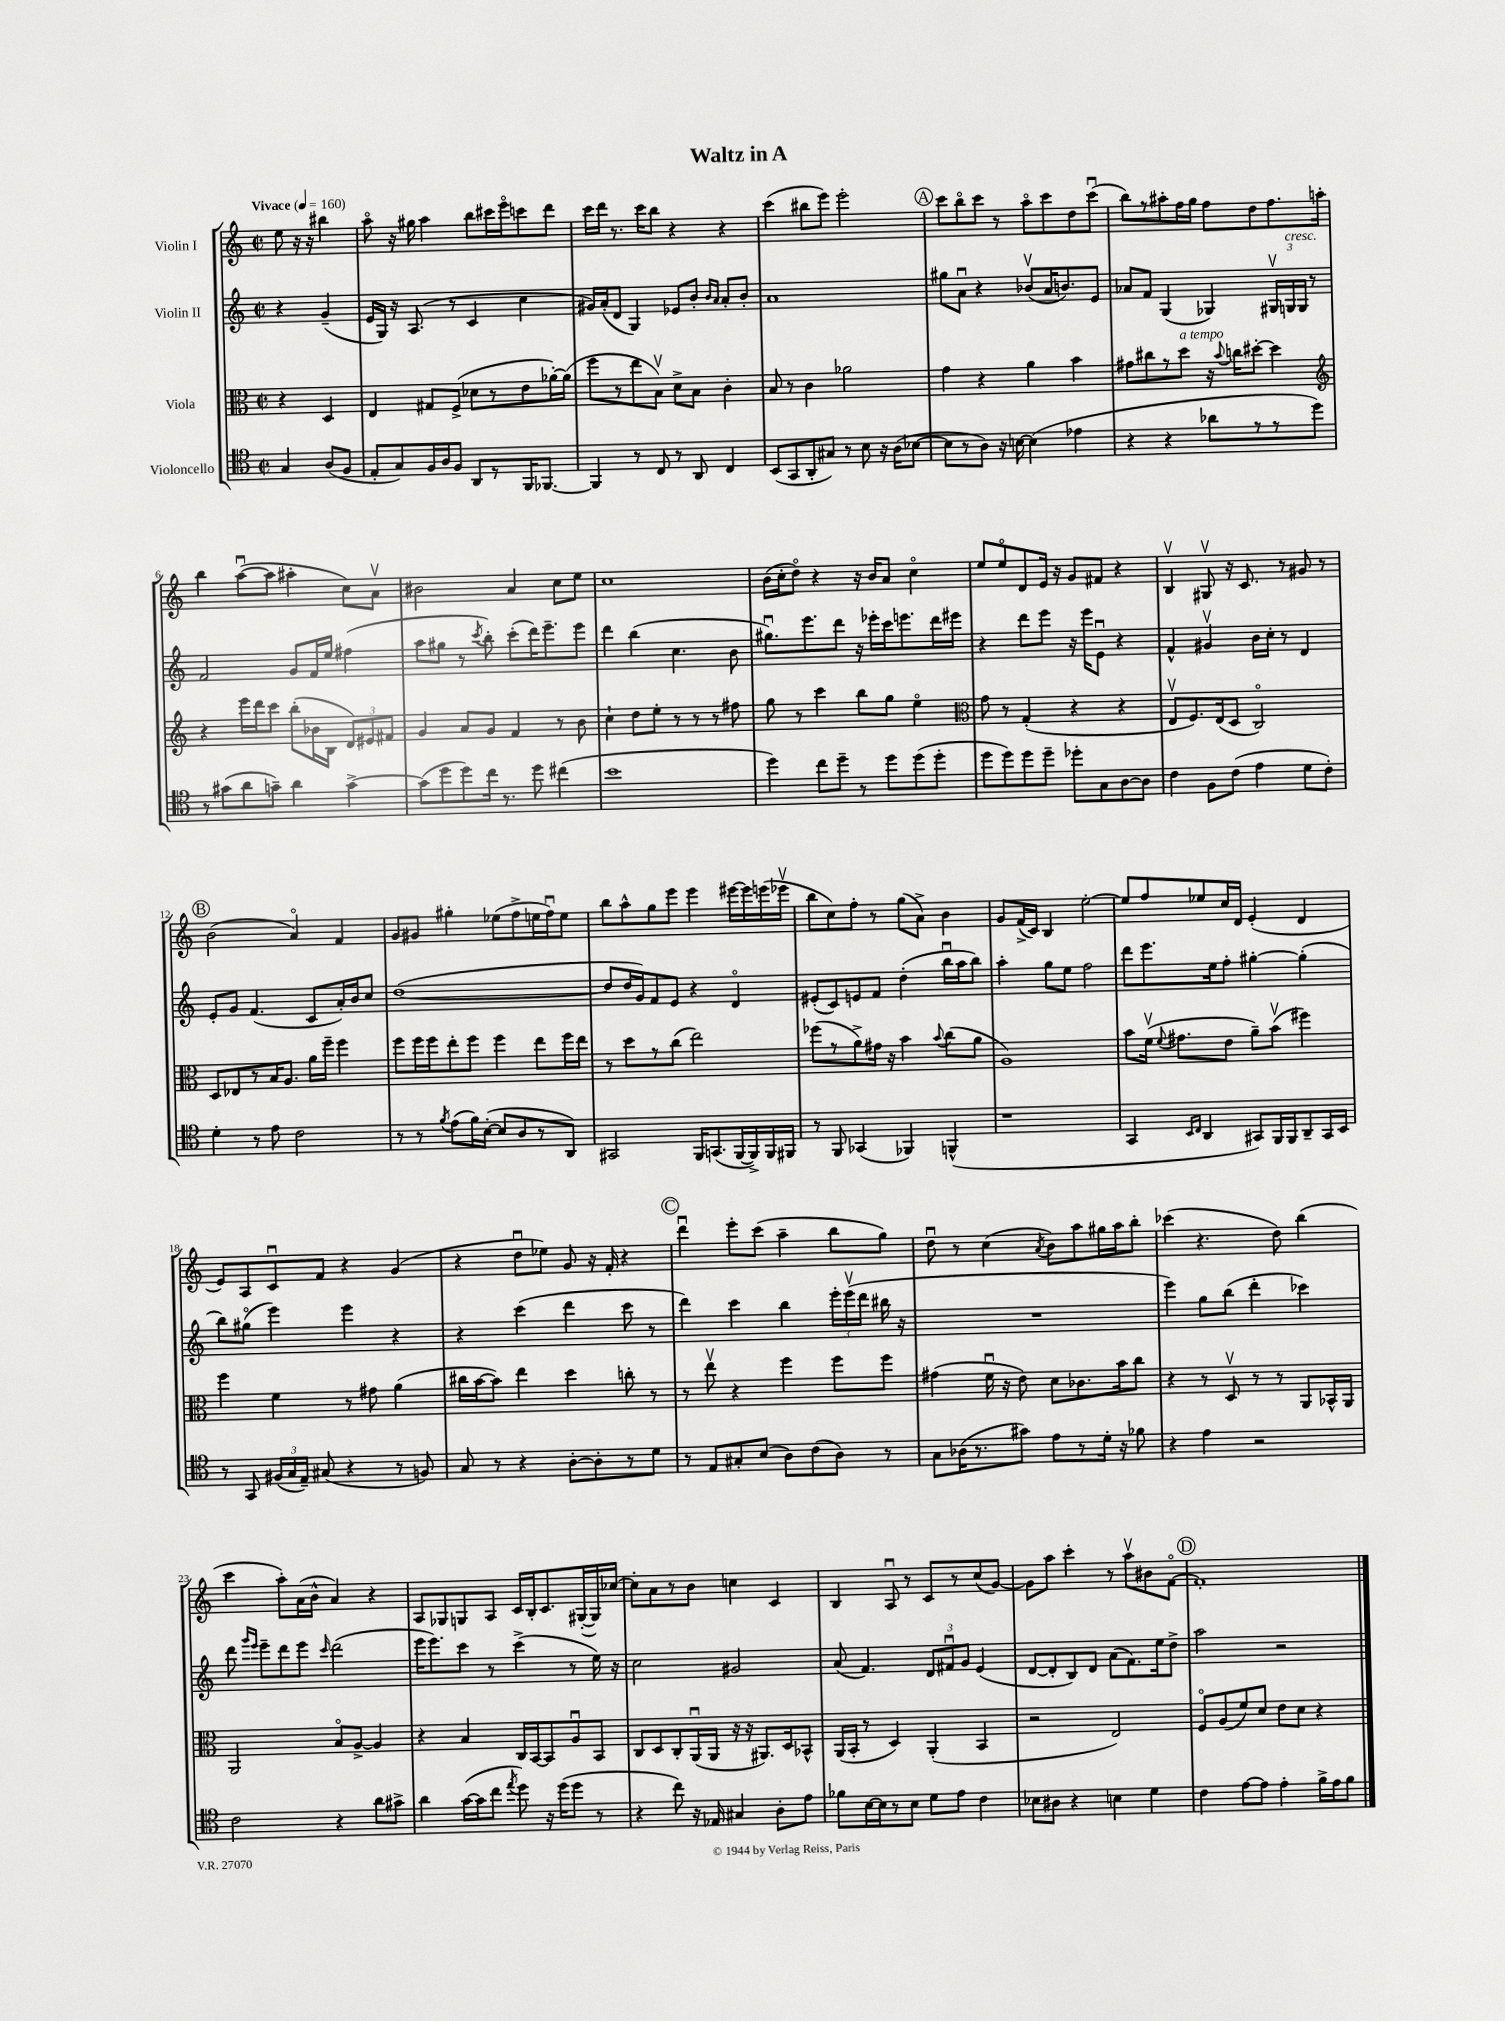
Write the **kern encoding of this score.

**kern	**kern	**kern	**kern
*part4	*part3	*part2	*part1
*staff4	*staff3	*staff2	*staff1
*I"Violoncello	*I"Viola	*I"Violin II	*I"Violin I
*clefC4	*clefC3	*clefG2	*clefG2
*k[]	*k[]	*k[]	*k[]
*M2/2	*M2/2	*M2/2	*M2/2
*met(c|)	*met(c|)	*met(c|)	*met(c|)
*MM160	*MM160	*MM160	*MM160
=	=	=	=
!	!	!	!LO:TX:a:B:t=Vivace
4G/	4r	4r	8ee\
.	.	.	16r
.	.	.	16r
(8A/L	4D/	(4g~/	4bb#X\
8F/J	.	.	.
=1	=1	=1	=1
8E'/L	4E/	16e/LL	8aa\
.	.	16G/JJ)	.
8G/)	.	16r	16r
.	.	(8.A/	16gg#X\
16F/L	8G#X/L	.	4aa\
16A/J	.	.	.
8F/J	(8F^/J	8r	.
8AA/L	8d-X\L	4c/	8bb\L
8r	8r	.	16ccc#X\L
.	.	.	16eee\J
16FF/K	8e\	4cc\	8cccn\
[8.FF-X/J	.	.	.
.	[16a-X'\L)	.	8ddd\J
.	(16a-\JJ]	.	.
=2	=2	=2	=2
4FF-/]	8ff\L	16g#X/LL)	16ccc\LL
.	.	(16a'/J	16ddd\JJ
.	8r	8d/J	8.r
8r	8ee\	4G/)	.
.	.	.	16ccc\KL
8C/	8Bv\J)	.	8bb\J
8r	8d^\L	8e-X/L	4r
8AA/	8B\J	8b'/J	.
.	.	16qqb/LL	.
.	.	16qqa/JJ	.
4C/	4c'\	8a'/L	4r
.	.	8b'/J	.
=3	=3	=3	=3
(8BB/L	8B/	1a	(4ccc\
8GG/	8r	.	.
8AA'/	4c\	.	8bb#X\L
8G#X/J)	.	.	8eee\J)
8r	2a-X\	.	2eee'\
8B\	.	.	.
16r	.	.	.
(16A\KL	.	.	.
[8B-X\J	.	.	.
!!LO:REH:place=s1:t=A
=4	=4	=4	=4
8B-\L]	4g\	8gg#X\L	8ccc\L
8r	.	8au\J	8bb\
8A\J)	4r	4r	8ccc\J
16r	.	.	8r
[16Bn\	.	.	.
(4B\]	4a\	(8b-Xv/L	8aa\L
.	.	16a/K	8ccc\
.	.	8.bn/)	.
4e-X\	4b\	.	8dd\
.	.	8e/J	(8cccu\J
=5	=5	=5	=5
4r	8g#X\L	8a-X/L	8bb\L)
.	8cc#X\	8f/J	8r
4r	8r	(4G/	8aa#X'\
!	!LO:TX:a:i:t=a tempo	!	!
.	8dd\J	.	16ff\L
.	.	.	16gg\JJ
8a-X\L	16r	4G-X/)	8ff\L
.	8qqb/	.	.
.	16ccn\KL	.	.
8r	[8dd#X'\J	.	8dd\
8r	4dd#\]	24G#Xv/LL	8.ff\
!	!	!LO:TX:a:i:t=cresc.	!
.	.	24Gn/	.
.	.	24G/JJ	.
8dd\J)	.	8r	.
.	.	.	16aan'\Jk
!!LO:LB:g=z
=6	=6	=6	=6
*	*clefG2	*	*
8r	4r	2f/	4bb\
(8g#X\L	.	.	.
8a\	16eee\LL	.	([8aau\L
.	16ddd\J	.	.
8gn~\J)	8ccc\J	.	8aa\J]
4a\	(8bb'\L	8g/L	4aa#X'\
.	16b-X\L	16f/L	.
.	16B\JJ	16ee/JJ	.
[4g^\	12d/L)	(4ff#X\	8cc\L)
.	12e#X/	.	.
.	.	.	8av\J
.	12f#X/J	.	.
=7	=7	=7	=7
(8g\L]	4g/	8aa\L	2b#X\
8dd\	.	8gg#X\J	.
8dd\)	8a/L	8r	.
.	.	8qccc/	.
16cc\Jk	8g/J	8bb'\)	.
8.r	.	.	.
.	4f/	(8ccc'\L	4a/
8dd\	.	16ddd\K)	.
.	.	8.eee~\	.
(4cc#X\	8r	.	8cc\L
.	8b\	8eee\J	8ee\J
=8	=8	=8	=8
1b	4cc`\	4ddd\	1cc
.	8dd\L	(4bb\	.
.	8ee'\J	.	.
.	8r	4.cc\	.
.	8r	.	.
.	8r	.	.
.	8ff#X\	8b\	.
=9	=9	=9	=9
4dd\)	8gg\	8.gg#Xu\L)	(16b\LL
.	.	.	16cc'\J
.	8r	.	8dd\J)
.	.	8.eee\	.
8cc\L	4ccc\	.	4r
8dd~\J	.	8ddd\J	.
8r	8bb\L	16r	16r
.	.	16eee-X'\LL	16b/KL
8dd\L	8gg\J	16ccc\J	8a/J
.	.	8.eeen\	.
(8dd\	4ee\	.	4cc\
8dd'\J	.	16ddd\L	.
.	.	16eee#X\JJ	.
=10	=10	=10	=10
*	*clefC3	*	*
8dd\L	8g\	4r	8ee/L
8dd\)	8r	.	8ee/
8dd\	(4G'/	8ddd\L	8d/
8dd~\J	.	8eee\J	16e/Jk
.	.	.	16r
8dd-X'\L	4r	16r	8g/L
.	.	16eee\KL	.
8G\	.	8eu\J	8f#X/J
[8A\	4r	4r	4r
8A\J]	.	.	.
=11	=11	=11	=11
4c\	8Ev/L	4f^^/	4Bv/
.	8.F/)	.	.
8F\L	.	4g#Xv/	8G#Xv/
.	(16E/k	.	.
(8c\J	8D/J	.	16r
.	.	.	8.c/
4e\	2C/)	16b\LL	.
.	.	16cc'\JJ	.
.	.	8r	8r
8d\L	.	4d/	8g#X/
8c'\J)	.	.	8r
!!LO:LB:g=z
!!LO:REH:place=s1:t=B
=12	=12	=12	=12
4d'\	8D/L	8e'/L	(2b\
.	8E-X/	8g/J	.
8r	8r	(4.f/	.
8e\	16B/K	.	.
.	8.A/J	.	.
2c\	.	.	4a/)
.	16a\LL	8c/L	.
.	16ff~\JJ	.	.
.	4ff\	16a'/L)	4f/
.	.	16b/J	.
.	.	8cc/J	.
=13	=13	=13	=13
8r	8ff\L	([1dd	8g/L
8r	16ff\L	.	8g#X/J
.	16ff\J	.	.
8qf/	.	.	.
(8e\L	8ee'\	.	4gg#X'\
16f\L)	8ff\J	.	.
([16B'\JJ	.	.	.
8B/L]	4ff\	.	(8ee-X\L
8A/	.	.	8ff^\
8r	8ee\L	.	16een\L
.	.	.	16ffu\J)
8AA/J)	16ff\L	.	8ee\J
.	16ee\JJ	.	.
=14	=14	=14	=14
2GG#X/	8r	8dd/L]	8bb\L
.	8dd\L	16dd/L	8aa^^\
.	.	16g/J)	.
.	8r	8f/	8gg\
.	(8cc\J	8e/J	8eee\J
16FF/KL	2ee\)	4r	4eee\
(8.GGn/	.	.	.
[16FF/L	.	4d/	[16eee#X\LL
16FF^/])	.	.	16eee#\]
16FF/	.	.	(16eeen\
16FF#X/JJ	.	.	16eee-Xv\JJ
=15	=15	=15	=15
8r	(8ff-X\L	(8e#X'/L	8bb\L
8FF/	8r	8c/)	8cc\)
(4GG-X/	8a^\)	8en/	8ff'\J
.	16g#X\Jk	8f/J	8r
.	16r	.	.
4FF-X/)	4b\	(4dd'\	(8gg\L
.	.	.	8a^\J)
.	8qqb/	.	.
(4FFn^^/	(8cc\L	16bbu\LL	4b\
.	.	16aa\J	.
.	8a\J	8bb\J)	.
=16	=16	=16	=16
1r	1A)	4aa'\	8g/L
.	.	.	(16f^/L
.	.	.	16c/JJ)
.	.	8gg\L	4B/
.	.	8ee\J	.
.	.	2ff\	[2ee'\
=17	=17	=17	=17
4GG/	8b\L	8ddd\L	8ee/L]
.	(16fv\Jk	8.eee\	8ff/
.	8qqf/	.	.
.	8.g#X\L	.	.
16qqBB/LL	.	.	.
16qqC/JJ	.	.	.
4AA/	.	.	8ee-X/
.	.	16ee\k	.
.	8e\J	8ff'\J	16cc/L
.	.	.	16d/JJ
8GG#X/L)	8a~\L)	[4gg#X'\	(4e'/
16FF/L	(8bv\J	.	.
16FF/J	.	.	.
8AA~/	4ff#X\)	(4gg#'\]	4d/
16GG#/L	.	.	.
16BB/JJ	.	.	.
!!LO:LB:g=z
=18	=18	=18	=18
8r	4ff\	8bb\L)	8e/L)
8GG/	.	(8gg#X\J	8A/
(24F#X/LL	4f\	4eee\)	8cu/
24G/	.	.	.
24E~/JJ)	.	.	.
(8G#X/	.	.	8f/J
4r	8r	4eee\	4r
.	8g#X\	.	.
8r	(4a\	4r	(4g/
8Fn/)	.	.	.
=19	=19	=19	=19
8G/	16cc#X\LL	4r	4r
.	[16b\J	.	.
8r	8b\J])	.	.
4r	4ee\	(4ccc\	8ddu\L
.	.	.	8ee-X\J)
[8A'\L	4dd\	4ddd\	8g/
8A'\]	.	.	16r
.	.	.	16f'/
8r	8ccn'\	8ccc\	4r
8d\J	8r	8r	.
!!LO:REH:place=s1:t=C
=20	=20	=20	=20
8r	8r	4ddd\)	4dddu\
8E/L	8eev\	.	.
8G#X'/	4r	4ccc\	8eee'\L
(8B/J	.	.	(8ccc\J
8A\L)	4ff\	4bb\	4aa~\
(8c\	.	.	.
8A\J)	8ff\L	24eee'\LL	8bb\L
.	.	(24eeev\	.
.	.	24ddd\JJ	.
8r	8ff\J	16bb#X\	8gg\J)
.	.	16r	.
=21	=21	=21	=21
8G\L	(4g#X\	1r	8ddu\
(16A-X\K	.	.	8r
8.r	.	.	.
.	16fu\	.	(4cc\
.	16r	.	.
8g#X\J)	8e\)	.	.
.	.	.	8qa/
8e\L	8d\L	.	8b\L)
8r	8.c-X\	.	8aa\
16d'\Jk	.	.	16gg#X\L
16r	16b\k	.	16aa\J
8f-X\	8cc\J	.	8bb'\J
=22	=22	=22	=22
4r	4r	4eee\)	(4ccc-X\
4e\	8r	8gg\L	4.r
.	8Dv/	(8bb\J	.
2r	8r	4ddd'\	.
.	8r	.	8dd\)
.	8AA/L	4ccc-X\)	(4bb\
.	16BB-X^^/L	.	.
.	16AA/JJ	.	.
!!LO:LB:g=z
=23	=23	=23	=23
2c\	2AA/	8ddd\	4ccc\
.	.	16qqggg/LL	.
.	.	16qqeee/JJ	.
.	.	8eee~\L	.
.	.	8ddd\	8aa'\L)
.	.	8eee\J	(16a\L
.	.	.	16b^^\JJ
.	.	16qqccc/	.
4r	8B/L	(2ddd\	4a/)
.	[8A^/J	.	.
8a\L	4A/]	.	4r
8g#X^\J	.	.	.
=24	=24	=24	=24
4a\	4r	16eee\KL	8A/L
.	.	8.eee\)	.
.	.	.	8G-X/
([16g\LL	4B/	8ccc\J	8Gn/
16g\J]	.	.	.
8cc\J	.	8r	8A/J
8qee/	.	.	.
8dd\)	16C/LL	(4ccc^\	16c/LL
.	[16BB/J	.	16B'/J
16r	8BB/]	.	8.c/
(16dd\KL	.	.	.
8dd\J	8Au/	8r	.
.	.	.	([16G#X'/L
8r	8BB/J	16ee\)	16G#/])
.	.	16r	[16cc-X/JJ
=25	=25	=25	=25
4r	8C/L	2cc\	8cc-'\L]
.	8D/	.	8a\
8cc\)	8C'/	.	8r
16r	(16AAu/L	.	8b\J
16E-X/	16AA/JJ	.	.
4G#X/	16r	2g#X/	4ccn\
.	16r	.	.
.	8.AA#X/L)	.	.
8A'\L	.	.	4c/
.	16D/k	.	.
8e\J	8BB-X^^/J	.	.
=26	=26	=26	=26
8f-X\L	(16AA/LL	(8a/	4B/
.	16BB'/JJ	.	.
[16B\L	8r	4.f/)	.
16B\J]	.	.	.
8r	4D/)	.	8Au/
8B\J	.	.	8r
8d\L	(4AA'/	12d/L	8c/L
.	.	12f#Xu/	.
8e\J	.	.	8r
.	.	12g/J	.
4c\	4BB/	(4e/	(8cc/
.	.	.	[8g/J)
=27	=27	=27	=27
8B-X\L	2r	[8d/L	8g\L]
8A#X\J	.	8d'/]	8aa\J
4r	.	8B/)	4ccc'\
.	.	8d/J	.
4Bn\	2E/)	(8a\L	8r
.	.	8.f\)	8aav\L
4d\	.	.	8b#X\
.	.	16ee\k	.
.	.	8dd^\J	[8f\J
!!LO:REH:place=s1:t=D
=28	=28	=28	=28
4c\	8F/L	2aa\	1f']
.	(8A/	.	.
[8e\L	8f/)	.	.
8e\J]	8d/J	.	.
4e'\	8e\L	2r	.
.	8d\J	.	.
16f^\LL	4r	.	.
16e\J	.	.	.
8f\J	.	.	.
==	==	==	==
*-	*-	*-	*-
